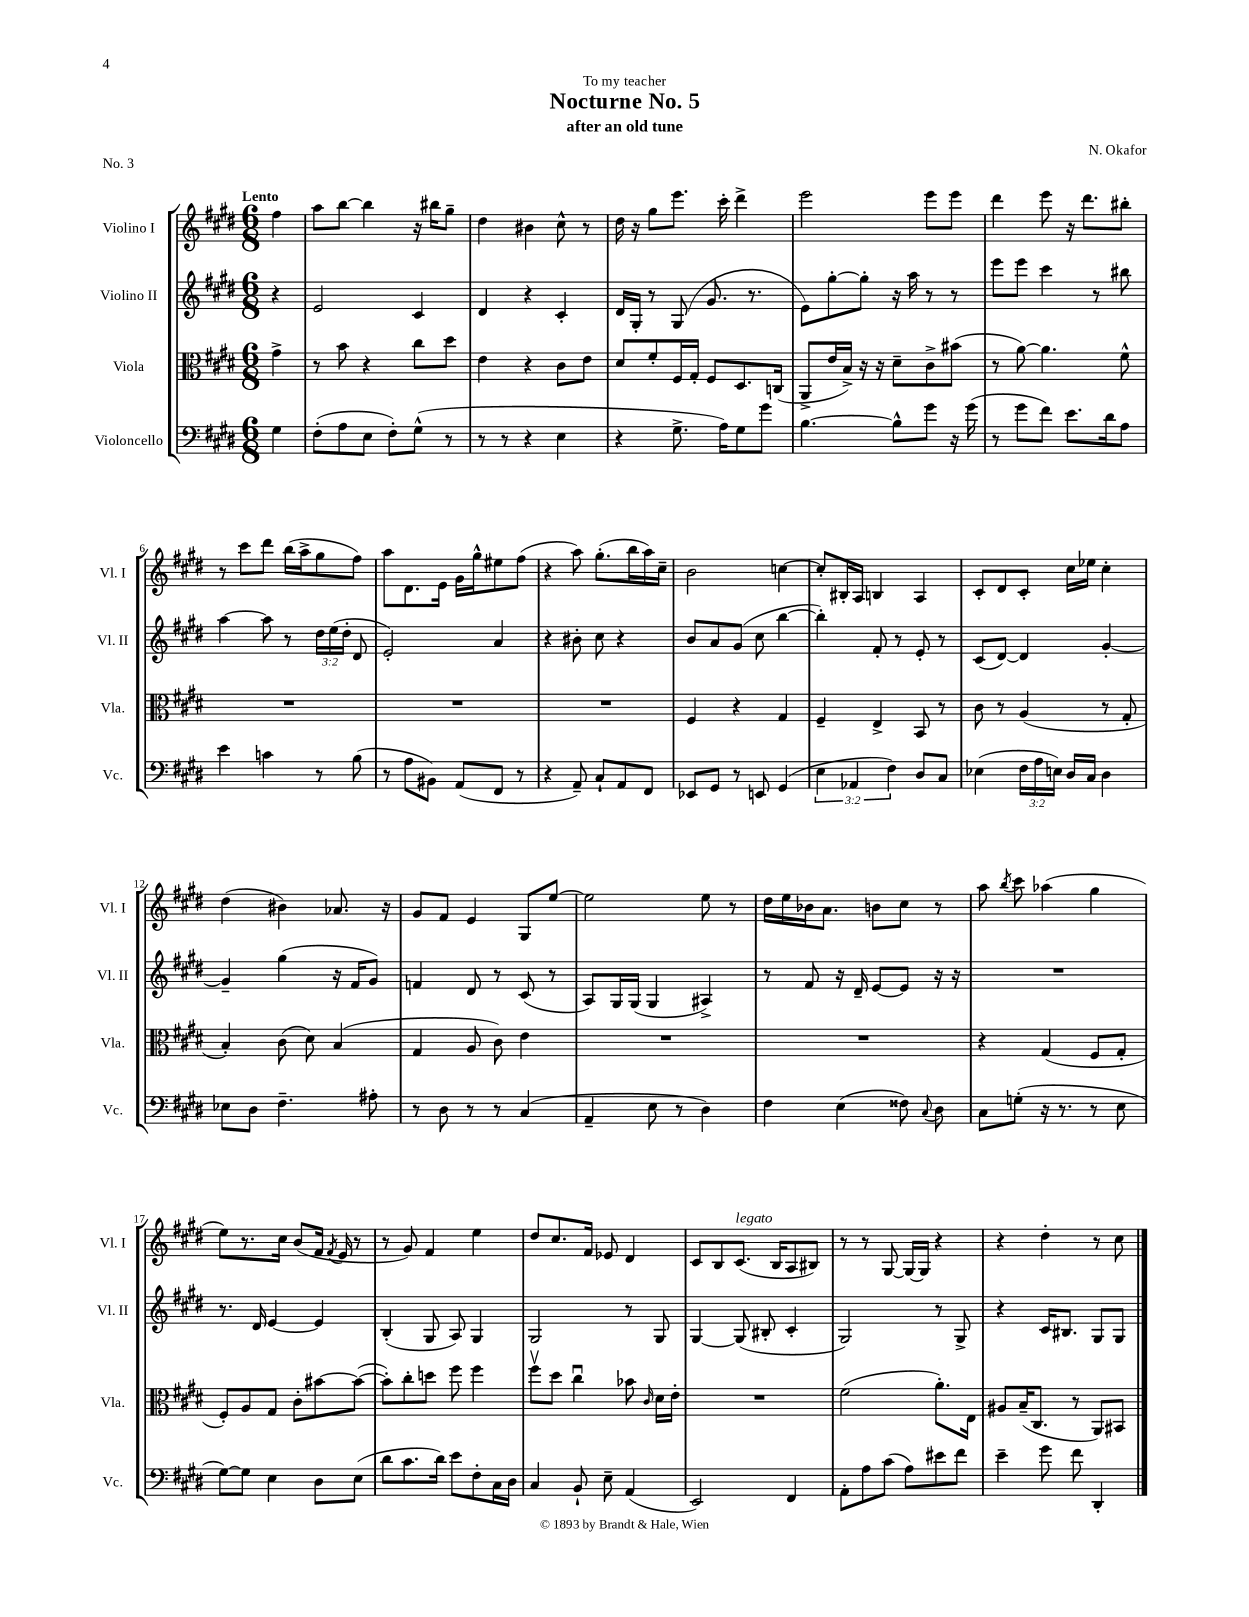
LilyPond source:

\header { title = "Nocturne No. 5" composer = "N. Okafor" subtitle = "after an old tune" dedication = "To my teacher" piece = "No. 3" }
<<
\new StaffGroup <<
\new Staff = "s0" \with { instrumentName = "Violino I" shortInstrumentName = "Vl. I" } {
    \clef treble \key e \major \numericTimeSignature \time 6/8 \partial 4 \tempo "Lento"
    \autoBeamOff fis''4 |
    a''8[ b''8]~ b''4 r16 bis''16[ gis''8]-- |
    dis''4 bis'4 cis''8-^ r8 |
    dis''16 r16 gis''8[ e'''8.] cis'''16-. dis'''4-> |
    e'''2 e'''8[ e'''8] |
    dis'''4 e'''8 r16 dis'''8.[ bis''8]-. |
    r8 cis'''8[ dis'''8] b''16[( a''16-> gis''8 fis''8]) |
    a''8[ dis'8. e'16] gis'16[ gis''16-^ eis''8 fis''8]( |
    r4 a''8) gis''8.[-.( b''16 a''16) cis''16]-- |
    b'2 c''4~ |
    c''8[-. bis16-. a16] b4 a4 |
    cis'8[-. dis'8 cis'8]-. cis''16[ ees''16] cis''4-. |
    dis''4( bis'4) aes'8. r16 |
    gis'8[ fis'8] e'4 gis8[ e''8]~ |
    e''2 e''8 r8 |
    dis''16[ e''16 bes'16 a'8.] b'8[ cis''8] r8 |
    a''8 \acciaccatura { b''8 } cis'''8 aes''4( gis''4 |
    e''8[) r8. cis''16] b'8[( fis'16] \acciaccatura { fis'8 } e'16 r8 |
    r8 gis'8) fis'4 e''4 |
    dis''8[ cis''8. fis'16] ees'8 dis'4 |
    cis'8[ b8 cis'8.]^\markup { \italic "legato" }( b16[ a8 bis8]) |
    r8 r8 gis8~ gis16[~ gis16] r4 |
    r4 dis''4-. r8 cis''8 \bar "|." |
}
\new Staff = "s1" \with { instrumentName = "Violino II" shortInstrumentName = "Vl. II" } {
    \clef treble \key e \major \numericTimeSignature \time 6/8 \override Staff.TupletNumber.text = #tuplet-number::calc-fraction-text \partial 4
    \autoBeamOff r4 |
    e'2 cis'4 |
    dis'4 r4 cis'4-. |
    dis'16[ gis16]-. r8 gis8( gis'8. r8. |
    e'8[) gis''8~-. gis''8]-. r16 a''16 r8 r8 |
    e'''8[ e'''8] cis'''4 r8 bis''8 |
    a''4~ a''8 r8 \tuplet 3/2 { dis''16[ e''16( dis''16]-. } dis'8 |
    e'2-.) a'4 |
    r4 bis'8-. cis''8 r4 |
    b'8[ a'8 gis'8]( cis''8 b''4~ |
    b''4-.) fis'8-. r8 e'8-. r8 |
    cis'8[( dis'8]~) dis'4 gis'4~-. |
    gis'4-- gis''4( r16 fis'16[ gis'8]) |
    f'4 dis'8 r8 cis'8( r8 |
    a8[) gis16 gis16]( gis4 ais4->) |
    r8 fis'8 r16 dis'16-- e'8[~ e'8] r16 r16 |
    R2. |
    r8. dis'16 e'4~ e'4 |
    b4-.( gis8 a8) gis4 |
    gis2 r8 gis8 |
    gis4~ gis8( bis8-. cis'4-. |
    gis2) r8 gis8-> |
    r4 cis'16[ bis8.] gis8[ gis8] \bar "|." |
}
\new Staff = "s2" \with { instrumentName = "Viola" shortInstrumentName = "Vla." } {
    \clef alto \key e \major \numericTimeSignature \time 6/8 \partial 4
    \autoBeamOff gis'4-> |
    r8 b'8 r4 cis''8[ dis''8] |
    e'4 r4 cis'8[ e'8] |
    dis'8[ fis'8-. fis16 gis16]-. fis8[ dis8. c16]( |
    a,8[-> e'16 b16]->) r16 r16 dis'8[-- cis'8-> bis'8]( |
    r8 a'8~) a'4. fis'8-^ |
    R2. |
    R2. |
    R2. |
    fis4 r4 gis4 |
    fis4-- e4-> b,8 r8 |
    cis'8 r8 a4( r8 gis8-. |
    b4-.) cis'8( dis'8) b4( |
    gis4 a8 cis'8) e'4 |
    R2. |
    R2. |
    r4 gis4( fis8[ gis8]-. |
    fis8[-.) a8 gis8] cis'8[-. bis'8~ bis'8]~( |
    bis'8[-.) cis''8-. d''8] fis''8 fis''4 |
    fis''8[\upbow dis''8] cis''4\downbow bes'8 \grace { cis'16 } dis'16[ e'16]-. |
    R2. |
    fis'2( a'8.[-.) e16] |
    ais8[ b16--( cis8.] r8 a,8[) bis,8] \bar "|." |
}
\new Staff = "s3" \with { instrumentName = "Violoncello" shortInstrumentName = "Vc." } {
    \clef bass \key e \major \numericTimeSignature \time 6/8 \override Staff.TupletNumber.text = #tuplet-number::calc-fraction-text \partial 4
    \autoBeamOff gis4 |
    fis8[-.( a8 e8] fis8[-.) gis8]-^( r8 |
    r8 r8 r4 e4 |
    r4 gis8.-> a16[) gis8 gis'8] |
    b4.~ b8[-^ gis'8] r16 gis'16( |
    r8 gis'8[ fis'8]) e'8.[ dis'16 a8] |
    e'4 c'4 r8 b8( |
    r8 a8[ bis,8]) a,8[( fis,8] r8 |
    r4 a,8--) cis8[-! a,8 fis,8] |
    ees,8[ gis,8] r8 e,8 gis,4( |
    \tuplet 3/2 { e4 aes,4 fis4) } dis8[ cis8] |
    ees4( \tuplet 3/2 { fis16[ a16 e16]) } dis16[ cis16] dis4 |
    ees8[ dis8] fis4.-- ais8-. |
    r8 dis8 r8 r8 cis4( |
    a,4-- e8 r8 dis4) |
    fis4 e4( fisis8) \appoggiatura { cis8 } dis8 |
    cis8[ g8]-.( r16 r8. r8 e8 |
    gis8[~) gis8] e4 dis8[ e8]( |
    dis'8[ cis'8. dis'16]) e'8[ fis8-. cis16 dis16] |
    cis4 b,8-! e8-- a,4( |
    e,2) fis,4 |
    a,8[-. a8 cis'8]( a8[) eis'8 fis'8] |
    e'4-- gis'8 fis'8 dis,4-. \bar "|." |
}
>>
>>
